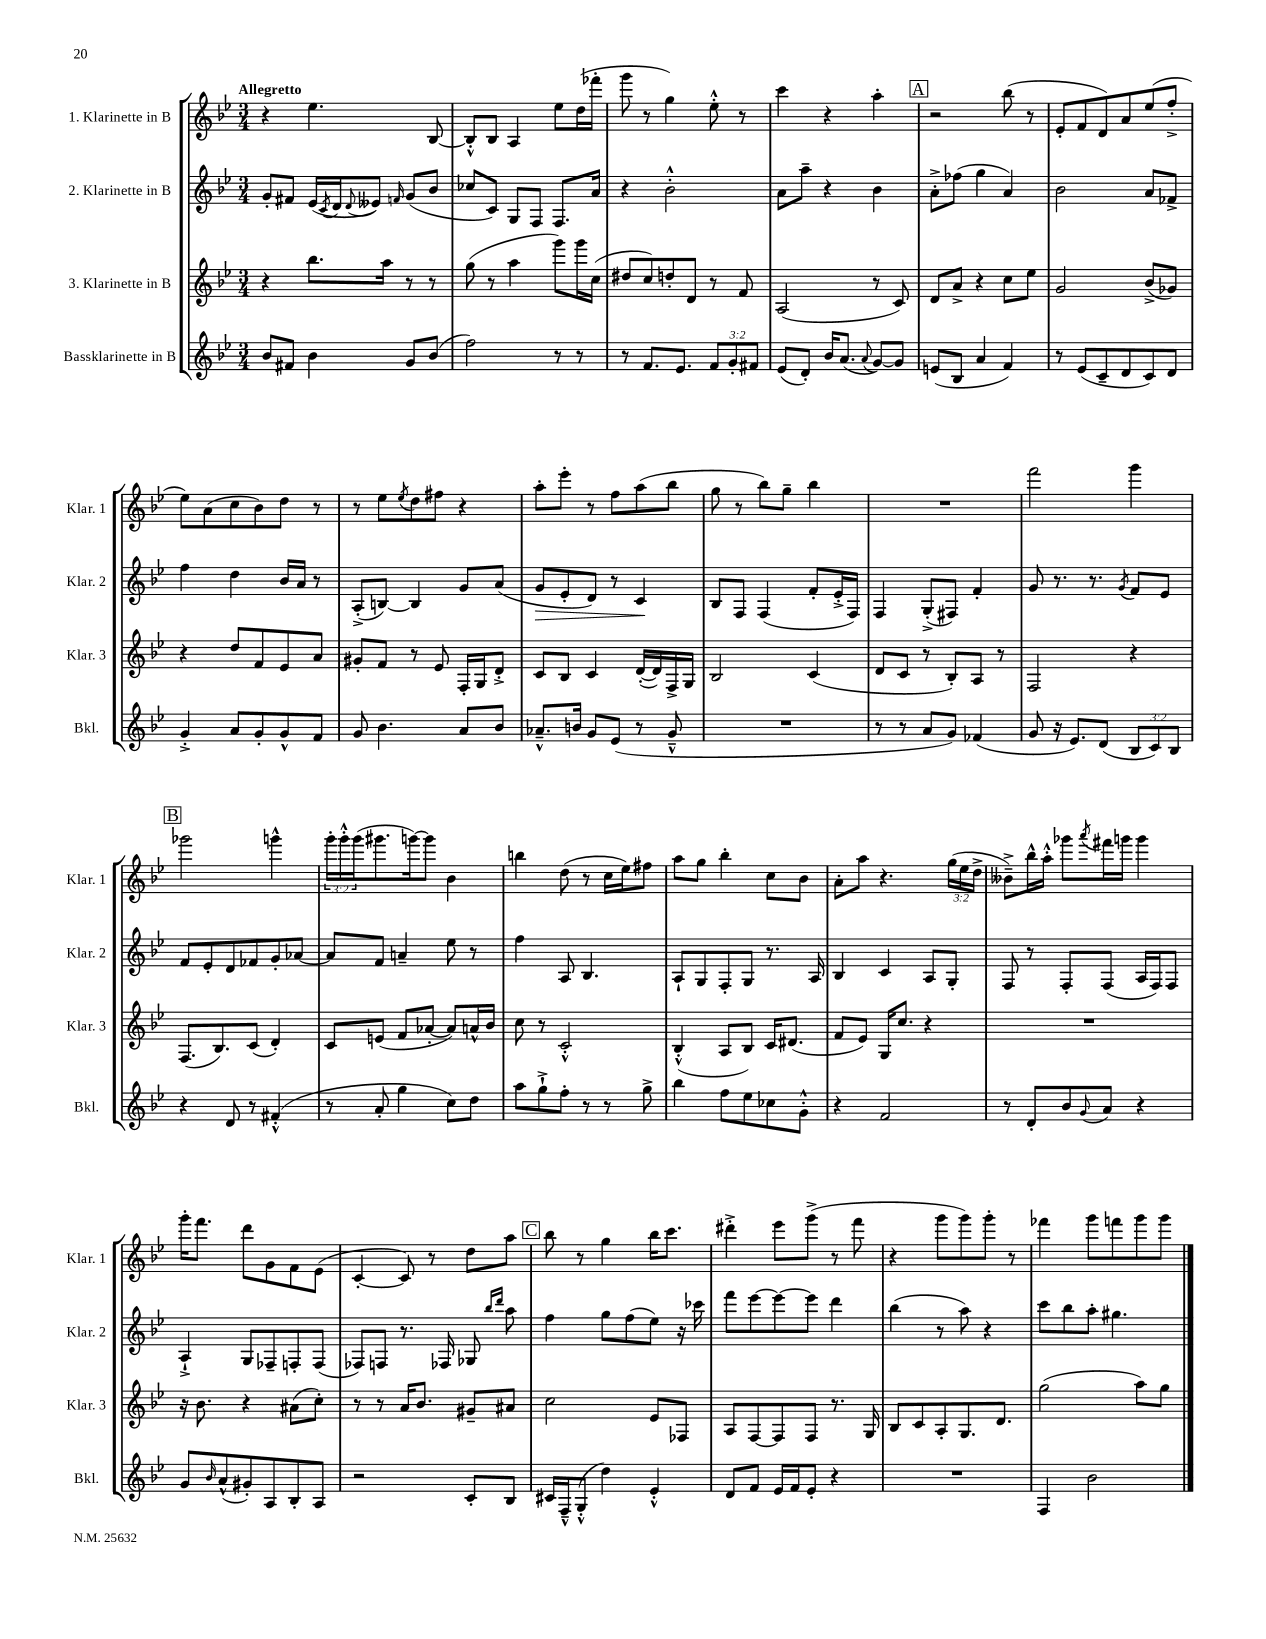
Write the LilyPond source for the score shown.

<<
\new StaffGroup <<
\new Staff = "s0" \with { instrumentName = "1. Klarinette in B" shortInstrumentName = "Klar. 1" } {
    \clef treble \key bes \major \numericTimeSignature \time 3/4 \override Staff.TupletNumber.text = #tuplet-number::calc-fraction-text \tempo "Allegretto"
    r4 ees''4. bes8~ |
    bes8-.-^ bes8 a4 ees''8 d''16( fes'''16-. |
    g'''8 r8 g''4) ees''8-.-^ r8 |
    c'''4 r4 a''4-. |
    \mark \markup { \box "A" } r2 bes''8( r8 |
    ees'8-. f'8 d'8) a'8 ees''8( f''8-.-> |
    ees''8) a'8( c''8 bes'8) d''8 r8 |
    r8 ees''8 \acciaccatura { ees''8 } d''8 fis''8 r4 |
    a''8-. ees'''8-. r8 f''8 a''8( bes''8 |
    g''8 r8 bes''8) g''8-- bes''4 |
    R2. |
    f'''2 g'''4 |
    \mark \markup { \box "B" } ges'''2 g'''4-^ |
    \tuplet 3/2 { g'''16-. g'''16-.-^ g'''16( } gis'''8. g'''16~) g'''8 bes'4 |
    b''4 d''8( r8 c''16 ees''16) fis''8 |
    a''8 g''8 bes''4-. c''8 bes'8 |
    a'8-. a''8 r4. \tuplet 3/2 { g''16( ees''16 d''16-> } |
    beses'8--->) bes''16-^ a''16-.-^ ges'''8 \acciaccatura { a'''8 } fis'''16 g'''16 g'''4 |
    g'''16-. f'''8. d'''8 g'8 f'8 ees'8( |
    c'4~-. c'8) r8 d''8 a''8 |
    \mark \markup { \box "C" } bes''8 r8 g''4 bes''16 c'''8. |
    dis'''4-.-> ees'''8 g'''8->( r8 f'''8 |
    r4 g'''8 g'''8) g'''8-. r8 |
    fes'''4 g'''8 f'''8 g'''8 g'''8 \bar "|." |
}
\new Staff = "s1" \with { instrumentName = "2. Klarinette in B" shortInstrumentName = "Klar. 2" } {
    \clef treble \key bes \major \numericTimeSignature \time 3/4
    g'8-. fis'8 ees'16( \acciaccatura { c'8 } d'16 \appoggiatura { d'8 } eeses'8) \grace { f'16 } g'8( bes'8 |
    ces''8 c'8) g8 f8 f8. a'16 |
    r4 bes'2-.-^ |
    a'8 a''8-- r4 bes'4 |
    \mark \markup { \box "A" } a'8-.-> fes''8( g''4 a'4) |
    bes'2 a'8 fes'8-> |
    f''4 d''4 bes'16 a'16 r8 |
    a8-.->( b8~) b4 g'8 a'8( |
    g'8\> ees'8-. d'8) r8 c'4\! |
    bes8 f8 f4( f'8-. ees'16-.-> f16) |
    f4 g8-.->( fis8) f'4-. |
    g'8 r8. r8. \acciaccatura { g'8 } f'8 ees'8 |
    \mark \markup { \box "B" } f'8 ees'8-. d'8 fes'8 g'8-. aes'8~ |
    aes'8 f'8 a'4-- ees''8 r8 |
    f''4 a8 bes4. |
    a8-! g8 f8-. g8 r8. a16 |
    bes4 c'4 a8 g8-. |
    f8 r8 f8-. f8( a16 f16) f8 |
    a4-!-> g8 fes8-- f8-. f8( |
    fes8) f8 r8. fes16 ges8 \grace { bes''16 d'''16 } a''8 |
    \mark \markup { \box "C" } f''4 g''8 f''8( ees''8) r16 ces'''16 |
    f'''8 ees'''8~ ees'''8~ ees'''8 d'''4 |
    bes''4( r8 a''8) r4 |
    c'''8 bes''8 a''8-. gis''4. \bar "|." |
}
\new Staff = "s2" \with { instrumentName = "3. Klarinette in B" shortInstrumentName = "Klar. 3" } {
    \clef treble \key bes \major \numericTimeSignature \time 3/4
    r4 bes''8. a''16 r8 r8 |
    g''8( r8 a''4 g'''8) g'''16 c''16( |
    dis''8 c''8) d''8-. d'8 r8 f'8 |
    a2( r8 c'8) |
    \mark \markup { \box "A" } d'8 a'8-> r4 c''8 ees''8 |
    g'2 bes'8->( ges'8) |
    r4 d''8 f'8 ees'8 a'8 |
    gis'8-. f'8 r8 ees'8 f16-. g16 d'8-.-> |
    c'8 bes8 c'4 d'16~-.( d'16) f16-> g16 |
    bes2 c'4( |
    d'8 c'8 r8 bes8-.) a8 r8 |
    f2 r4 |
    \mark \markup { \box "B" } f8.( bes8.) c'8( d'4-.) |
    c'8 e'8( f'8 aes'8~-. aes'8) a'16-^ bes'16 |
    c''8 r8 c'2-.-^ |
    bes4-.-^( a8 bes8) c'16 dis'8.( |
    f'8 ees'8) g16 c''8. r4 |
    R2. |
    r16 bes'8. r4 ais'8( c''8-.) |
    r8 r8 a'16 bes'8. gis'8-- ais'8 |
    \mark \markup { \box "C" } c''2 ees'8 fes8 |
    a8 f8~ f8 f8 r8. g16 |
    bes8 c'8 a8-. g8. d'8. |
    g''2( a''8) g''8 \bar "|." |
}
\new Staff = "s3" \with { instrumentName = "Bassklarinette in B" shortInstrumentName = "Bkl." } {
    \clef treble \key bes \major \numericTimeSignature \time 3/4 \override Staff.TupletNumber.text = #tuplet-number::calc-fraction-text
    bes'8 fis'8 bes'4 g'8 bes'8( |
    f''2) r8 r8 |
    r8 f'8. ees'8. \tuplet 3/2 { f'8 g'8-. fis'8 } |
    ees'8( d'8-.) bes'16 a'8.( \appoggiatura { a'8 } g'8~) g'8 |
    \mark \markup { \box "A" } e'8( bes8 a'4 f'4) |
    r8 ees'8( c'8-- d'8 c'8) d'8 |
    g'4-.-> a'8 g'8-. g'8-^ f'8 |
    g'8 bes'4. a'8 bes'8 |
    aes'8.---^ b'16 g'8 ees'8( r8 g'8---^ |
    R2. |
    r8 r8 a'8 g'8) fes'4( |
    g'8 r16 ees'8.) d'8( \tuplet 3/2 { bes8 c'8) bes8 } |
    \mark \markup { \box "B" } r4 d'8 r8 fis'4-.-^( |
    r8 a'8-. g''4 c''8) d''8 |
    a''8 g''8-!-> f''8-. r8 r8 g''8-> |
    bes''4 f''8 ees''8 ces''8 g'8-.-^ |
    r4 f'2 |
    r8 d'8-. bes'8 \appoggiatura { g'8 } a'8 r4 |
    g'8 \grace { bes'16 } a'8-^( gis'8-.) a8 bes8-. a8 |
    r2 c'8-. bes8 |
    \mark \markup { \box "C" } cis'16 f16---^ g8-.-^( d''4) ees'4-.-^ |
    d'8 f'8 ees'16 f'16 ees'8-. r4 |
    R2. |
    f4 bes'2 \bar "|." |
}
>>
>>
\layout { \context { \Score \remove "Bar_number_engraver" } }
